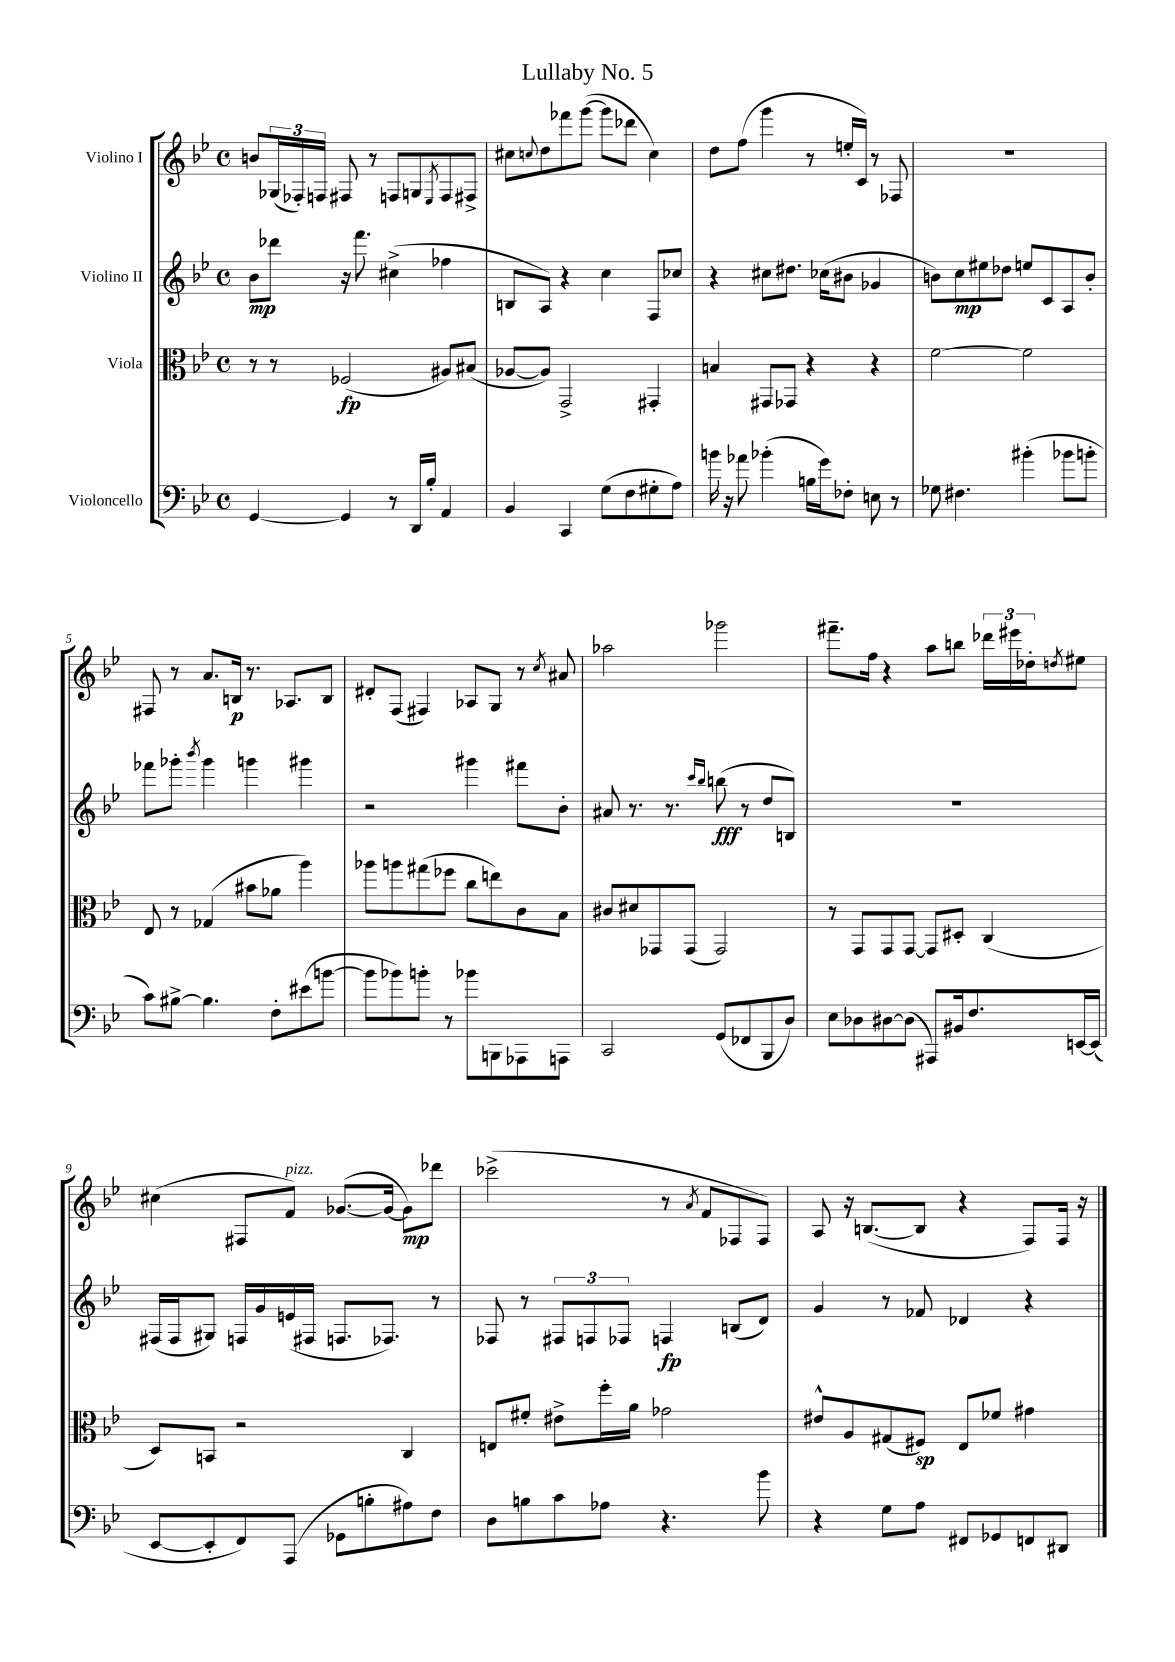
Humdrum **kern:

**kern	**kern	**dynam	**kern	**dynam	**kern	**dynam
*part4	*part3	*part3	*part2	*part2	*part1	*part1
*staff4	*staff3	*staff3	*staff2	*staff2	*staff1	*staff1
*I"Violoncello	*I"Viola	*	*I"Violino II	*	*I"Violino I	*
*clefF4	*clefC3	*	*clefG2	*	*clefG2	*
*k[b-e-]	*k[b-e-]	*	*k[b-e-]	*	*k[b-e-]	*
*M4/4	*M4/4	*	*M4/4	*	*M4/4	*
*met(c)	*met(c)	*	*met(c)	*	*met(c)	*
=1	=1	=1	=1	=1	=1	=1
[4GG/	8r	.	8b-\L	mp	8bn/L	.
.	8r	.	8ddd-X\J	.	(24G-X/L	.
.	.	.	.	.	24F-X'/)	.
.	.	.	.	.	24Fn/JJ	.
4GG/]	(2F-X/	fp	16r	.	8F#X/	.
.	.	.	8.fff\	.	.	.
.	.	.	.	.	8r	.
8r	.	.	(4cc#X^\	.	8Fn/L	.
16DD/LL	.	.	.	.	8Gn/	.
16B-'/JJ	.	.	.	.	.	.
.	.	.	.	.	8qE-/	.
4AA/	8A#X/L)	.	4ff-X\	.	8F/	.
.	(8B#X/J	.	.	.	8F#X^/J	.
=2	=2	=2	=2	=2	=2	=2
4BB-/	[8A-X/L	.	8Bn/L	.	8cc#X\L	.
.	.	.	.	.	8qqccn/	.
.	8A-/J])	.	8A/J)	.	8dd\	.
4CC/	2GG^/	.	4r	.	8fff-X\	.
.	.	.	.	.	([8ggg\J	.
(8G\L	.	.	4cc\	.	8ggg\L]	.
8F\	.	.	.	.	8ddd-X\J	.
8G#X'\	4GG#X'/	.	8F/L	.	4cc\)	.
8A\J)	.	.	8cc-X/J	.	.	.
=3	=3	=3	=3	=3	=3	=3
16bn\	4Bn/	.	4r	.	8dd\L	.
16r	.	.	.	.	.	.
8a-X\	.	.	.	.	(8ff\J	.
(4b-X'\	8GG#X/L	.	8cc#X\L	.	4ggg\	.
.	8GG-X/J	.	8.dd#X\J	.	.	.
16Bn\LL	4r	.	.	.	8r	.
16g\J)	.	.	(16cc-X\KL	.	.	.
8F-X'\J	.	.	8b#X\J	.	16een'/LL	.
.	.	.	.	.	16c/JJ)	.
8En\	4r	.	4g-X/	.	8r	.
8r	.	.	.	.	8F-X/	.
=4	=4	=4	=4	=4	=4	=4
8G-X\	[2f\	.	8bn\L)	.	1r	.
4.F#X\	.	.	8cc\	mp	.	.
.	.	.	8ee#X\	.	.	.
.	.	.	8dd-X\J	.	.	.
(4b#X'\	2f\]	.	8een/L	.	.	.
.	.	.	8c/	.	.	.
8b-X\L	.	.	8A/	.	.	.
8bn'\J	.	.	8b'/J	.	.	.
!!LO:LB:g=z
=5	=5	=5	=5	=5	=5	=5
8c\L)	8E-/	.	8fff-X\L	.	8F#X/	.
[8B#X^\J	8r	.	8ggg-X'\J	.	8r	.
.	.	.	8qbbb-/	.	.	.
4.B#\]	(4G-X/	.	4ggg-\	.	8.a/L	.
.	.	.	.	.	16Bn/Jk	p
.	8b#X\L	.	4gggn\	.	8.r	.
8F'\L	8a-X\J	.	.	.	.	.
.	.	.	.	.	8.A-X/L	.
(8e#X\	4aa\)	.	4ggg#X\	.	.	.
[8bn\J	.	.	.	.	8B/J	.
=6	=6	=6	=6	=6	=6	=6
8b\L]	8aa-X\L	.	2r	.	8d#X'/L	.
8b-X\)	8aan\	.	.	.	(8F/J	.
8bn'\J	(8gg#X\	.	.	.	4F#X/)	.
8r	8ff-X\J	.	.	.	.	.
8b-X\L	8cc\L	.	4ggg#X\	.	8A-X/L	.
8BBBn\	8een\)	.	.	.	8G/J	.
8AAA-X\	8c\	.	8fff#X\L	.	8r	.
.	.	.	.	.	8qcc/	.
8AAAn\J	8B-\J	.	8b-'\J	.	8a#X/	.
=7	=7	=7	=7	=7	=7	=7
2CC/	8c#X/L	.	8a#X/	.	2aa-X\	.
.	8d#X/	.	8.r	.	.	.
.	8GG-X/	.	.	.	.	.
.	.	.	8.r	.	.	.
.	(8GG-/J	.	.	.	.	.
.	.	.	16qqccc/LL	.	.	.
.	.	.	16qqbb-/JJ	.	.	.
(8GG/L	2GG-/)	.	(8bbn\	fff	2ggg-X\	.
8FF-X/	.	.	8r	.	.	.
8BBB-/	.	.	8dd/L	.	.	.
8D/J)	.	.	8Bn/J)	.	.	.
=8	=8	=8	=8	=8	=8	=8
8E-\L	8r	.	1r	.	8.fff#X~\L	.
8D-X\	8GG/L	.	.	.	.	.
.	.	.	.	.	16ff\Jk	.
[8D#X\	8GG/	.	.	.	4r	.
(8D#\J]	[8GG/J	.	.	.	.	.
8AAA#X/L)	8GG/L]	.	.	.	8aa\L	.
16BB#X/k	8D#X'/J	.	.	.	8bbn\J	.
8.F/	.	.	.	.	.	.
.	(4C/	.	.	.	24ddd-X\LL	.
.	.	.	.	.	24eee#X\	.
.	.	.	.	.	24dd-X'\J	.
.	.	.	.	.	8qddn/	.
[16EEn/L	.	.	.	.	8ee#X\J	.
(16EE/JJ]	.	.	.	.	.	.
!!LO:LB:g=z
=9	=9	=9	=9	=9	=9	=9
[8EE-/L	8D/L)	.	(16F#X/LL	.	(4cc#X\	.
.	.	.	16F#/J	.	.	.
8EE-'/]	8BBn/J	.	8G#X/J)	.	.	.
8FF/)	2r	.	16Fn/LL	.	8F#X/L	.
.	.	.	16g/	.	.	.
!	!	!	!	!	!LO:TX:a:i:t=pizz.	!
(8AAA/J	.	.	(16en/	.	8f/J)	.
.	.	.	16F#X/JJ	.	.	.
8GG-X\L	.	.	8.Fn/L	.	([8.g-X/L	.
8Bn'\	.	.	.	.	.	.
.	.	.	8.F-X/J)	.	16g-/Jk_	.
8A#X\)	4C/	.	.	.	8g-\L])	mp
8F\J	.	.	8r	.	8ddd-X\J	.
=10	=10	=10	=10	=10	=10	=10
8D\L	8En/L	.	8F-X/	.	(2ccc-X^\	.
8Bn\	8f#X'/J	.	8r	.	.	.
8c\	8e#X^\L	.	12F#X/L	.	.	.
.	.	.	12Fn/	.	.	.
8A-X\J	16ff'\L	.	.	.	.	.
.	.	.	12F-X/J	.	.	.
.	16a\JJ	.	.	.	.	.
4.r	2g-X\	.	4Fn/	fp	8r	.
.	.	.	.	.	8qa/	.
.	.	.	.	.	8f/L	.
.	.	.	(8Bn/L	.	8F-X/	.
8b-\	.	.	8d/J)	.	8F-/J)	.
=11	=11	=11	=11	=11	=11	=11
4r	8e#X^^/L	.	4g/	.	8A/	.
.	8A/	.	.	.	16r	.
.	.	.	.	.	([8.Bn/L	.
8G\L	(8G#X/	.	8r	.	.	.
8A\J	8F#X/J)	sp	8f-X/	.	8B/J]	.
8FF#X/L	8E-/L	.	4d-X/	.	4r	.
8GG-X/	8f-X/J	.	.	.	.	.
8FFn/	4g#X\	.	4r	.	8F/L)	.
8DD#X/J	.	.	.	.	16F/Jk	.
.	.	.	.	.	16r	.
==	==	==	==	==	==	==
*-	*-	*-	*-	*-	*-	*-
